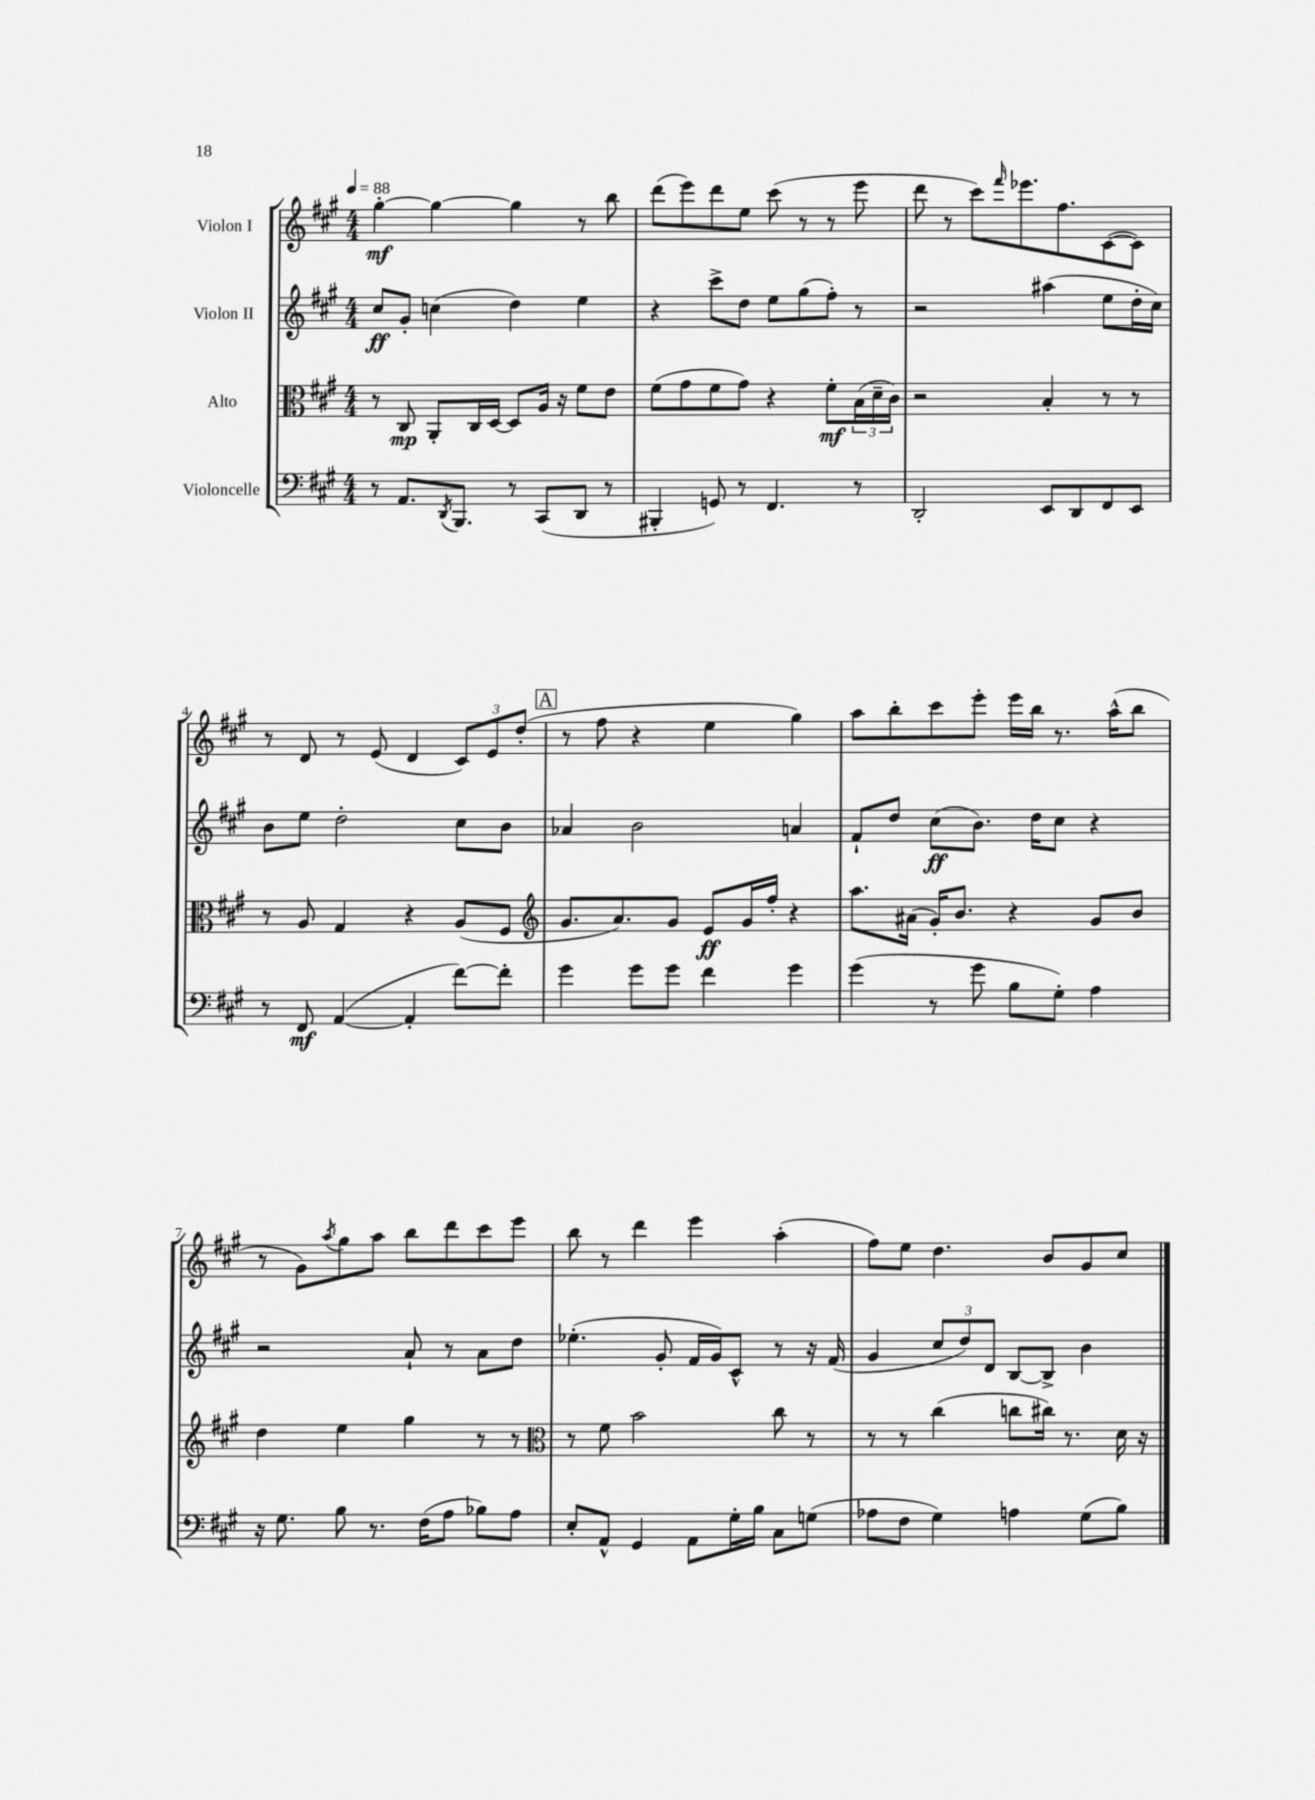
<<
\new StaffGroup <<
\new Staff = "s0" \with { instrumentName = "Violon I" } {
    \clef treble \key a \major \numericTimeSignature \time 4/4 \tempo 4 = 88
    gis''4~-.\mf gis''4~ gis''4 r8 b''8 |
    d'''8( e'''8) d'''8 e''8 cis'''8( r8 r8 e'''8 |
    d'''8 r8 cis'''8) \grace { fis'''16 } ees'''8. fis''8. cis'8~( cis'8) |
    r8 d'8 r8 e'8( d'4 \tuplet 3/2 { cis'8) e'8 d''8-.( } |
    \mark \markup { \box "A" } r8 fis''8 r4 e''4 gis''4) |
    a''8 b''8-. cis'''8 e'''8-. e'''16 b''16 r8. a''16-^( b''8 |
    r8 gis'8) \acciaccatura { a''8 } gis''8 a''8 b''8 d'''8 cis'''8 e'''8 |
    b''8 r8 d'''4 e'''4 a''4-.( |
    fis''8) e''8 d''4. b'8 gis'8 cis''8 \bar "|." |
}
\new Staff = "s1" \with { instrumentName = "Violon II" } {
    \clef treble \key a \major \numericTimeSignature \time 4/4
    cis''8\ff gis'8-. c''4( d''4) e''4 |
    r4 cis'''8-> d''8 e''8 gis''8( fis''8-.) r8 |
    r2 ais''4( e''8 d''16-. cis''16) |
    b'8 e''8 d''2-. cis''8 b'8 |
    \mark \markup { \box "A" } aes'4 b'2 a'4 |
    fis'8-! d''8 cis''8\ff( b'8.) d''16 cis''8 r4 |
    r2 a'8-! r8 a'8 d''8 |
    ees''4.-.( gis'8-. fis'16 gis'16) cis'8-^ r8 r16 fis'16( |
    gis'4 \tuplet 3/2 { cis''8 d''8) d'8 } b8~ b8-> b'4 \bar "|." |
}
\new Staff = "s2" \with { instrumentName = "Alto" } {
    \clef alto \key a \major \numericTimeSignature \time 4/4
    r8 cis8\mp a,8-. cis16 d16~ d8 a16 r16 fis'8 e'8 |
    fis'8( gis'8 fis'8 gis'8) r4 fis'8-.\mf \tuplet 3/2 { b16( d'16-- cis'16) } |
    r2 b4-. r8 r8 |
    r8 a8 gis4 r4 a8( fis8 |
    \mark \markup { \box "A" } \clef treble gis'8. a'8.) gis'8 e'8\ff gis'16 fis''16-. r4 |
    a''8. ais'16( gis'16-.) b'8. r4 gis'8 b'8 |
    d''4 e''4 gis''4 r8 r8 |
    \clef alto r8 fis'8 b'2 cis''8 r8 |
    r8 r8 cis''4( c''8 cis''16) r8. d'16 r16 \bar "|." |
}
\new Staff = "s3" \with { instrumentName = "Violoncelle" } {
    \clef bass \key a \major \numericTimeSignature \time 4/4
    r8 a,8. \acciaccatura { d,8 } b,,8. r8 cis,8( d,8 r8 |
    bis,,4-. g,8) r8 fis,4. r8 |
    d,2-. e,8 d,8 fis,8 e,8 |
    r8 fis,8\mf a,4~( a,4-. fis'8~) fis'8-. |
    \mark \markup { \box "A" } gis'4 gis'8 gis'8 fis'4 gis'4 |
    gis'4( r8 gis'8 b8 gis8-.) a4 |
    r16 gis8. b8 r8. fis16( a8 bes8) a8 |
    e8-. a,8-^ gis,4 a,8 gis16-. b16 cis8 g8( |
    aes8 fis8 gis4) a4 gis8( b8) \bar "|." |
}
>>
>>
